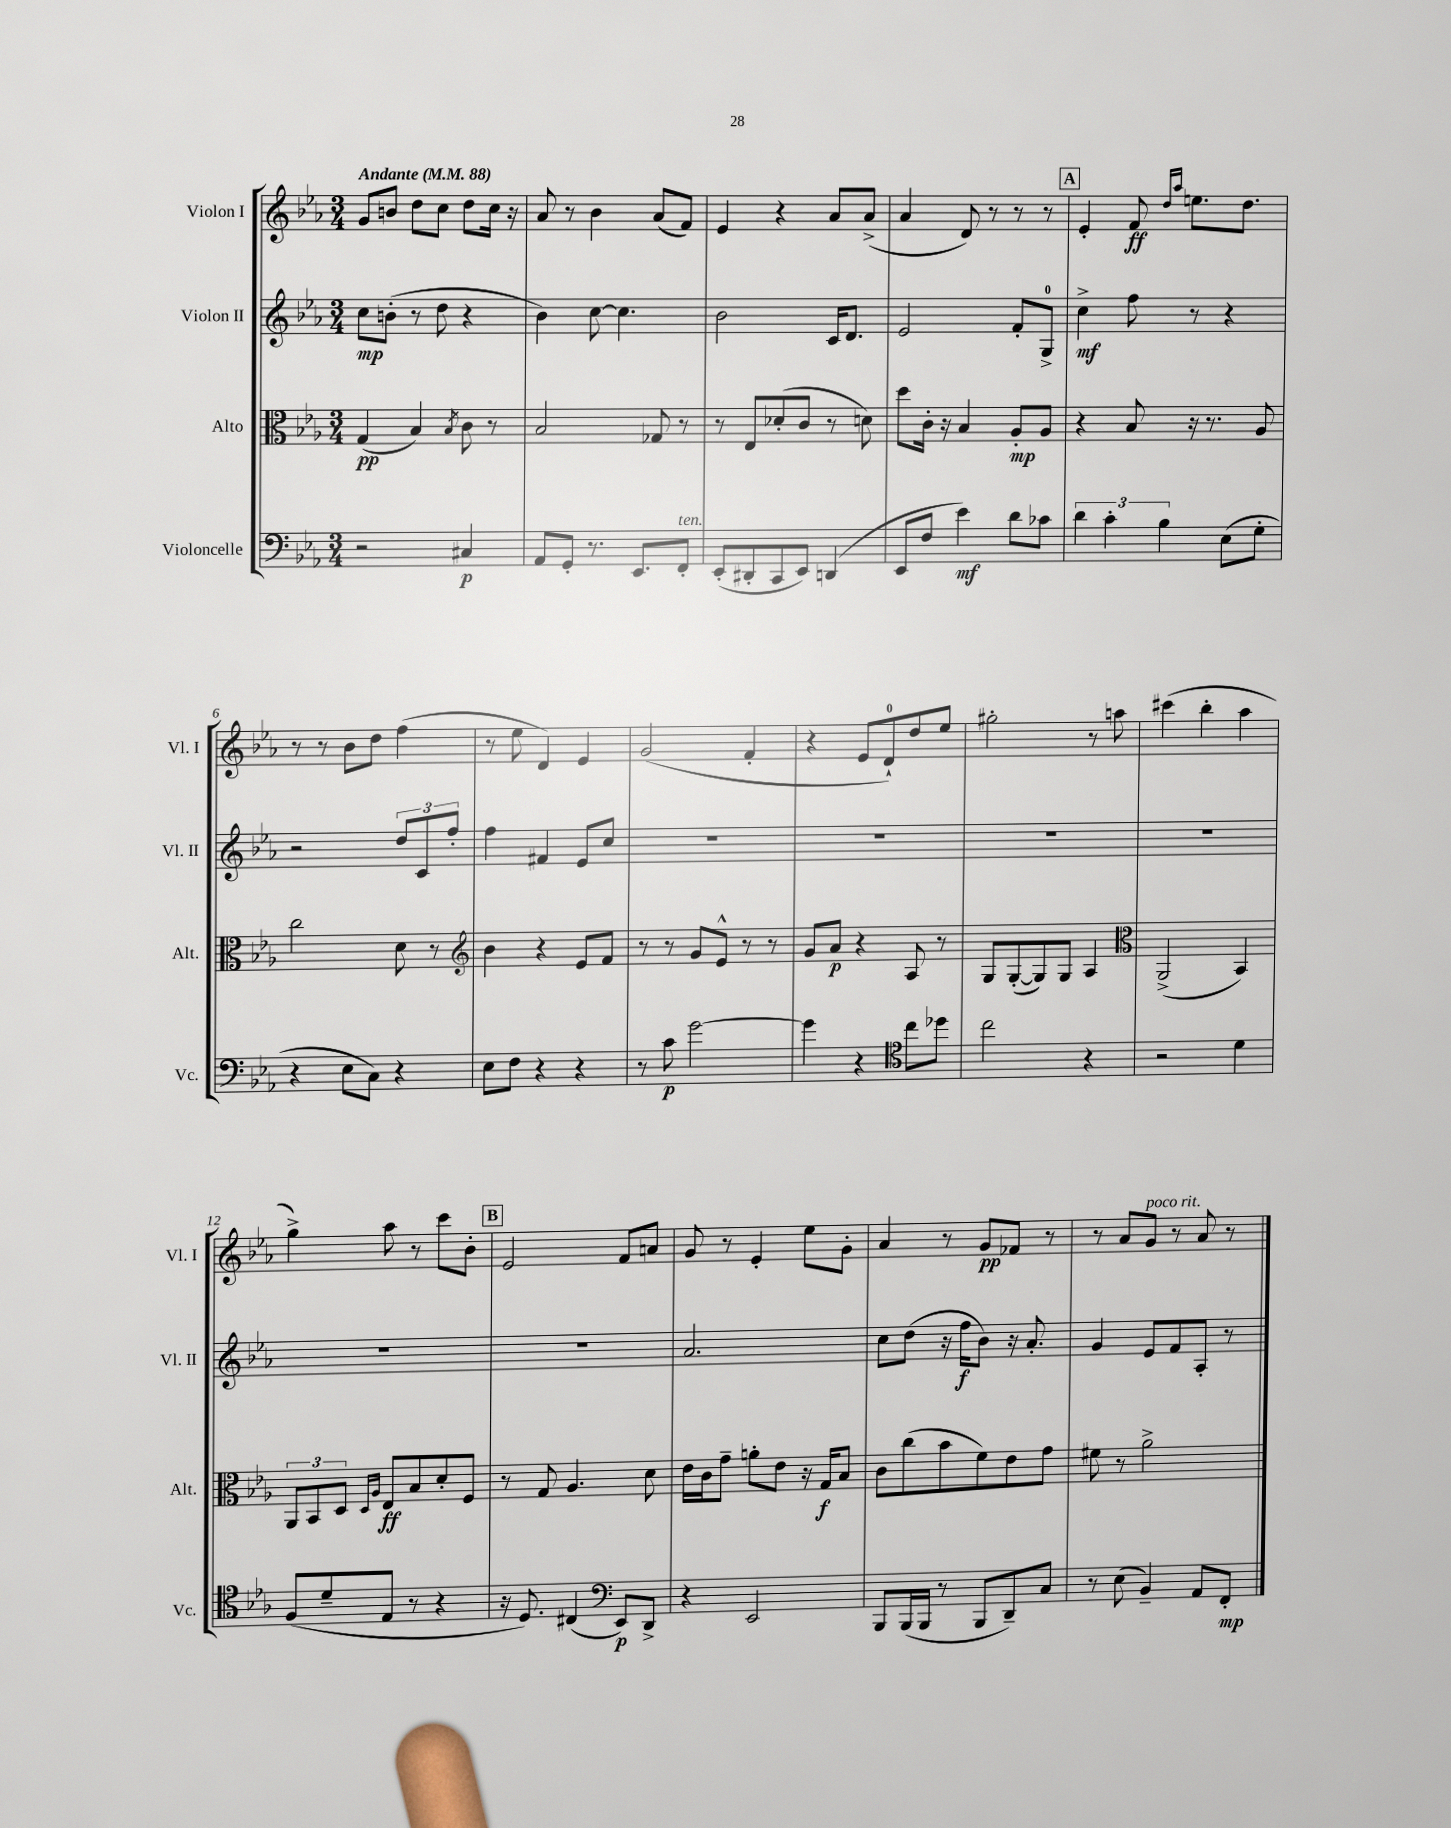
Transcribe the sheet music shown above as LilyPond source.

<<
\new StaffGroup <<
\new Staff = "s0" \with { instrumentName = "Violon I" shortInstrumentName = "Vl. I" } {
    \clef treble \key ees \major \numericTimeSignature \time 3/4 \tempo "Andante" 4 = 88
    g'8 b'8 d''8 c''8 d''8 c''16 r16 |
    aes'8 r8 bes'4 aes'8( f'8) |
    ees'4 r4 aes'8 aes'8->( |
    aes'4 d'8) r8 r8 r8 |
    \mark \markup { \box "A" } ees'4-. f'8\ff \grace { d''16 aes''16 } e''8. d''8. |
    r8 r8 bes'8 d''8 f''4( |
    r8 ees''8 d'4) ees'4 |
    g'2( f'4-. |
    r4 ees'8 d'8-0-!) d''8 ees''8 |
    gis''2-. r8 a''8 |
    cis'''4( bes''4-. aes''4 |
    g''4->) aes''8 r8 c'''8 bes'8-. |
    \mark \markup { \box "B" } ees'2 f'8 a'8 |
    g'8 r8 ees'4-. ees''8 g'8-. |
    aes'4 r8 g'8\pp fes'8 r8 |
    r8 aes'8 g'8^\markup { \italic "poco rit." } r8 aes'8 r8 \bar "|." |
}
\new Staff = "s1" \with { instrumentName = "Violon II" shortInstrumentName = "Vl. II" } {
    \clef treble \key ees \major \numericTimeSignature \time 3/4
    c''8\mp b'8-.( r8 d''8 r4 |
    bes'4) c''8~ c''4. |
    bes'2 c'16 d'8. |
    ees'2 f'8-. g8-0-> |
    \mark \markup { \box "A" } c''4->\mf f''8 r8 r4 |
    r2 \tuplet 3/2 { d''8 c'8 f''8-. } |
    f''4 fis'4 ees'8 c''8 |
    R2. |
    R2. |
    R2. |
    R2. |
    R2. |
    \mark \markup { \box "B" } R2. |
    aes'2. |
    c''8 d''8( r16 f''16\f bes'8) r16 aes'8.-. |
    g'4 ees'8 f'8 aes8-. r8 \bar "|." |
}
\new Staff = "s2" \with { instrumentName = "Alto" shortInstrumentName = "Alt." } {
    \clef alto \key ees \major \numericTimeSignature \time 3/4
    g4\pp( bes4) \acciaccatura { bes8 } c'8 r8 |
    bes2 ges8 r8 |
    r8 ees8 des'8-.( c'8 r8 d'8) |
    d''8 c'16-. r16 bes4 aes8-.\mp aes8 |
    \mark \markup { \box "A" } r4 bes8 r16 r8. aes8 |
    c''2 d'8 r8 |
    \clef treble bes'4 r4 ees'8 f'8 |
    r8 r8 g'8 ees'8-^ r8 r8 |
    g'8 aes'8\p r4 aes8 r8 |
    g8 g8~-.( g8) g8 aes4 |
    \clef alto aes,2->( bes,4) |
    \tuplet 3/2 { aes,8 bes,8 d8 } \grace { d16 aes16 } ees8\ff bes8 d'8-. f8 |
    \mark \markup { \box "B" } r8 g8 aes4. d'8 |
    ees'16 c'16 g'8-- a'8-. ees'8 r16 g16\f bes8 |
    c'8 c''8( bes'8 f'8) ees'8 g'8 |
    fis'8 r8 aes'2-> \bar "|." |
}
\new Staff = "s3" \with { instrumentName = "Violoncelle" shortInstrumentName = "Vc." } {
    \clef bass \key ees \major \numericTimeSignature \time 3/4
    r2 cis4\p |
    aes,8 g,8-. r8. ees,8. f,8-.^\markup { \italic "ten." } |
    ees,8-.( dis,8-. c,8 ees,8) d,4( |
    ees,8 f8 ees'4\mf) d'8 ces'8 |
    \mark \markup { \box "A" } \tuplet 3/2 { d'4 c'4-. bes4 } ees8( g8-. |
    r4 ees8 c8) r4 |
    ees8 f8 r4 r4 |
    r8 c'8\p g'2~ |
    g'4 r4 \clef tenor c''8 des''8 |
    c''2 r4 |
    r2 d'4 |
    f8( d'8-- ees8 r8 r4 |
    \mark \markup { \box "B" } r16 d8.) cis4( \clef bass ees,8\p) d,8-> |
    r4 ees,2 |
    bes,,8 bes,,16( bes,,16 r8 bes,,8 d,8--) c8 |
    r8 ees8( bes,4--) aes,8 f,8-.\mp \bar "|." |
}
>>
>>
